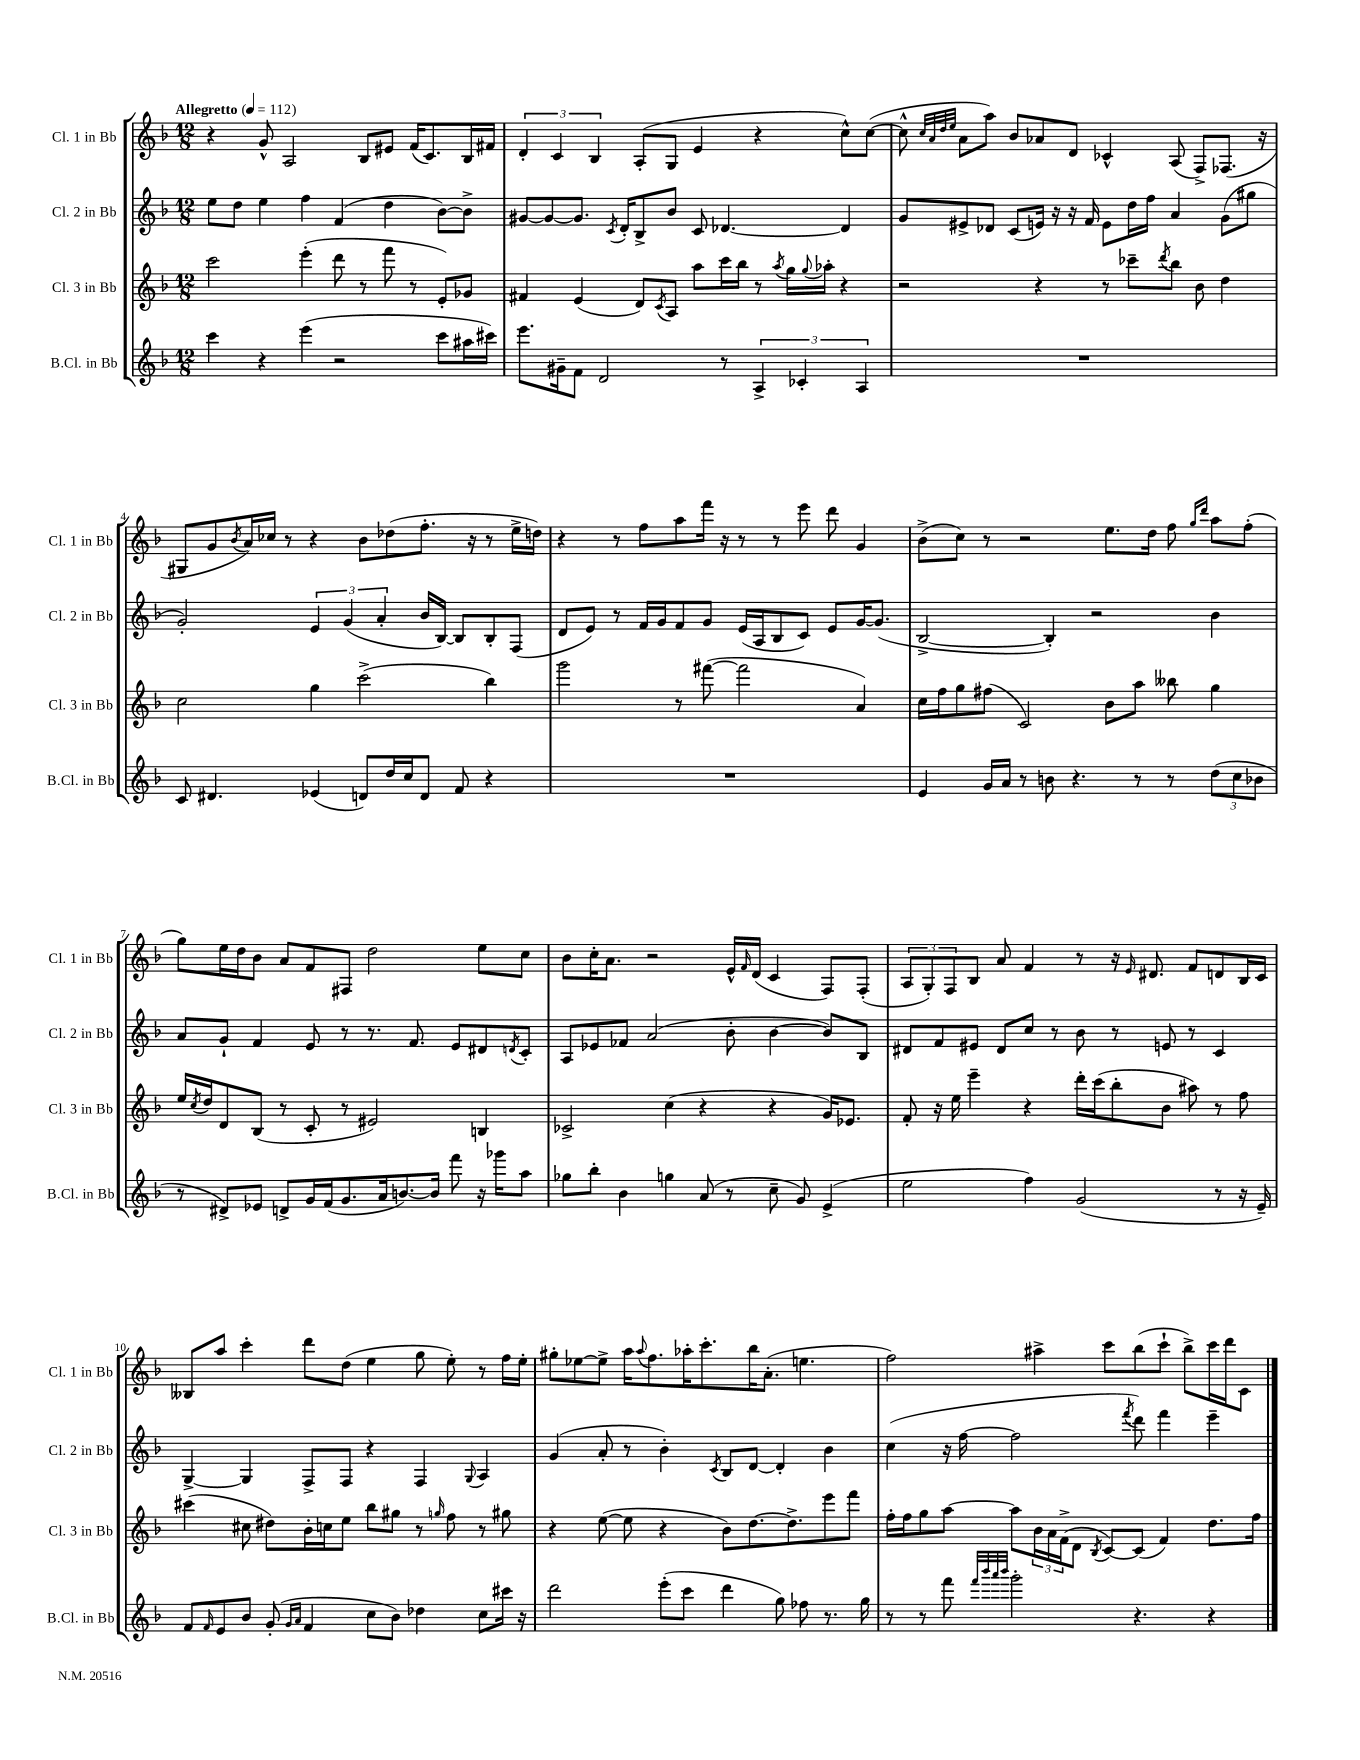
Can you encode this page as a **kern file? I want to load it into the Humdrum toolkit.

**kern	**kern	**kern	**kern
*staff4	*staff3	*staff2	*staff1
*clefG2	*clefG2	*clefG2	*clefG2
*k[b-]	*k[b-]	*k[b-]	*k[b-]
*M12/8	*M12/8	*M12/8	*M12/8
*MM112	*MM112	*MM112	*MM112
4ccc	2ccc	8ee	4r
.	.	8dd	.
4r	.	4ee	8g^^
.	.	.	2A
(4eee	(4eee'	4ff	.
2r	8ddd	(4f	.
.	8r	.	8B-
.	8fff	4dd	8e#
.	8r	.	(16f
.	.	.	8.c)
8ccc	8e')	[8b-)	.
16aa#	8g-	8b-^]	16B-
16ccc#)	.	.	16f#
=	=	=	=
8.eee	4f#	[8g#	6d'
.	.	8g#_	.
.	.	.	6c
16g#~	.	.	.
8f	(4e	8.g#]	.
.	.	.	6B-
2d	.	.	.
.	.	8qc	.
.	.	16d'	.
.	8d)	8B-^	(8A'
.	8qc	.	.
.	8A	8b-	8G
.	8aa	8c	4e
8r	16ccc	[4.d-	.
.	16bb-	.	.
6A^	8r	.	4r
.	8qaa	.	.
.	16gg	.	.
6c-'	.	.	.
.	8qqgg	.	.
.	16aa-'	.	.
.	4r	4d-]	8cc^^)
6A	.	.	.
.	.	.	([8cc
=	=	=	=
1.r	2r	8g	8cc^^]
.	.	.	32qqcc
.	.	.	32qqa
.	.	.	32qqdd
.	.	.	32qqee
.	.	8e#^	8a
.	.	8d-	8aa)
.	.	(8c	8b-
.	4r	16e)	8a-
.	.	16r	.
.	.	16r	8d
.	.	16f	.
.	8r	8e	4c-^^
.	8ccc-~	16dd	.
.	.	16ff	.
.	8qddd	.	.
.	8bb-	4a	(8A
.	8b-	.	8F^)
.	4dd	(8g	(8.F-
.	.	8gg#	.
.	.	.	16r
=	=	=	=
8c	2cc	2g')	8G#
4.d#	.	.	8g
.	.	.	8qb-
.	.	.	16a)
.	.	.	16cc-
.	.	.	8r
(4e-	4gg	6e	4r
.	.	(6g	.
8d)	(2ccc^	.	8b-
.	.	6a'	.
16dd	.	.	(8dd-
16cc	.	.	.
8d	.	16b-	8.ff'
.	.	[16B-)	.
8f	.	8B-]	.
.	.	.	16r
4r	4bb-)	8B-'	8r
.	.	(8F	16ee^
.	.	.	16dd)
=	=	=	=
1.r	2ggg	8d	4r
.	.	8e)	.
.	.	8r	8r
.	.	16f	8ff
.	.	16g	.
.	8r	8f	8aa
.	([8fff#	8g	16fff
.	.	.	16r
.	2fff#]	(16e	8r
.	.	16A	.
.	.	8B-	8r
.	.	8c)	8eee
.	.	8e	8ddd
.	4a)	[16g	4g
.	.	(8.g]	.
=	=	=	=
4e	16cc	[2B-^	(8b-^
.	16ff	.	.
.	8gg	.	8cc)
16g	(8ff#	.	8r
16a	.	.	.
8r	2c)	.	2r
8b	.	4B-'])	.
4.r	.	.	.
.	.	2r	.
.	8b-	.	8.ee
8r	8aa	.	.
.	.	.	16dd
8r	8bb--	.	8ff
.	.	.	16qqgg
.	.	.	16qqddd
(12dd	4gg	4b-	8aa
12cc	.	.	.
.	.	.	(8ff'
12b-	.	.	.
=	=	=	=
8r	16ee	8a	8gg)
.	8qcc	.	.
.	16dd	.	.
8d#^)	8d	8g`	16ee
.	.	.	16dd
8e-	(8B-	4f	8b-
8d^	8r	.	8a
16g	8c'	8e	8f
(16f	.	.	.
8.g	8r	8r	8F#
.	2e#)	8.r	2dd
16a	.	.	.
[8.b)	.	.	.
.	.	8.f	.
16b]	.	.	.
8fff	.	8e	.
16r	4B	8d#	8ee
16ggg-	.	.	.
.	.	8qd	.
8aa	.	8c'	8cc
=	=	=	=
8gg-	2c-^	8A	8b-
8bb-'	.	8e-	16cc'
.	.	.	8.a
4b-	.	8f-	.
.	.	(2a	2r
4gg	(4cc	.	.
(8a	4r	.	.
8r	.	8b-'	16e^^
.	.	.	16qqf
.	.	.	(16d
8cc~	4r	[4b-	4c
8g)	.	.	.
(4e^	16g)	8b-])	8F)
.	8.e-	.	.
.	.	8B-	(8F'
=	=	=	=
2ee	8f'	8d#	12A
.	.	.	12G')
.	16r	8f	.
.	.	.	12F
.	16ee	.	.
.	4eee~	8e#	8B-
.	.	8d#	8a
4ff)	4r	8cc	4f
.	.	8r	.
(2g	16ddd'	8b-	8r
.	(16ccc	.	.
.	8bb-'	8r	16r
.	.	.	16qqe
.	.	.	8.d#
.	8b-	8e	.
.	8aa#)	8r	8f
8r	8r	4c	8d
16r	8ff	.	16B-
16e~)	.	.	16c
=	=	=	=
8f	(4ccc#	[4G^	8B--
16qqf	.	.	.
8e	.	.	8aa
8b-	8cc#	4G]	4ccc'
(8g'	8dd#)	.	.
16qqg	.	.	.
16qqa	.	.	.
4f	16b-'	8F^	8ddd
.	16cc	.	.
.	8ee	8F	(8dd
8cc	8bb-	4r	4ee
8b-)	8gg#	.	.
4dd-	8r	4F	8gg
.	16qqgg	.	.
.	8ff	.	8ee')
.	.	8qqG	.
8cc	8r	4A	8r
16ccc#	8gg#	.	16ff
16r	.	.	16ee'
=	=	=	=
2ddd	4r	(4g	8gg#'
.	.	.	[8ee-
.	([8ee	8a'	8ee-^]
.	8ee]	8r	16aa
.	.	.	8qqaa
.	.	.	8.ff
(8eee'	4r	4b-')	.
8ccc	.	.	16aa-'
.	.	.	8.ccc'
.	.	8qc	.
4ddd	8b-)	8B-	.
.	[8.dd	[8d	16bb-
.	.	.	(8.a'
8gg)	.	4d']	.
.	8.dd^]	.	.
8ff-	.	.	4.ee
8.r	8eee	4b-	.
.	8fff	.	.
16gg	.	.	.
=	=	=	=
8r	16ff'	(4cc	2ff)
.	16ff	.	.
8r	8gg	.	.
8fff	[8aa	16r	.
.	.	[16ff	.
32qqfff	.	.	.
32qqbbb-	.	.	.
32qqaaa	.	.	.
32qqbbb-	.	.	.
2ggg'	8aa]	2ff]	.
.	24b-	.	4aa#^
.	24a	.	.
.	(24f^	.	.
.	8d	.	.
.	8qB-	.	.
.	[8c)	.	8ccc
.	.	8qfff	.
4.r	(8c]	8ddd)	(8bb-
.	4f)	4fff	8ccc`
.	.	.	8bb-^)
4r	8.dd	4eee~	16ccc
.	.	.	16ddd
.	.	.	8c
.	16ff	.	.
==	==	==	==
*-	*-	*-	*-
